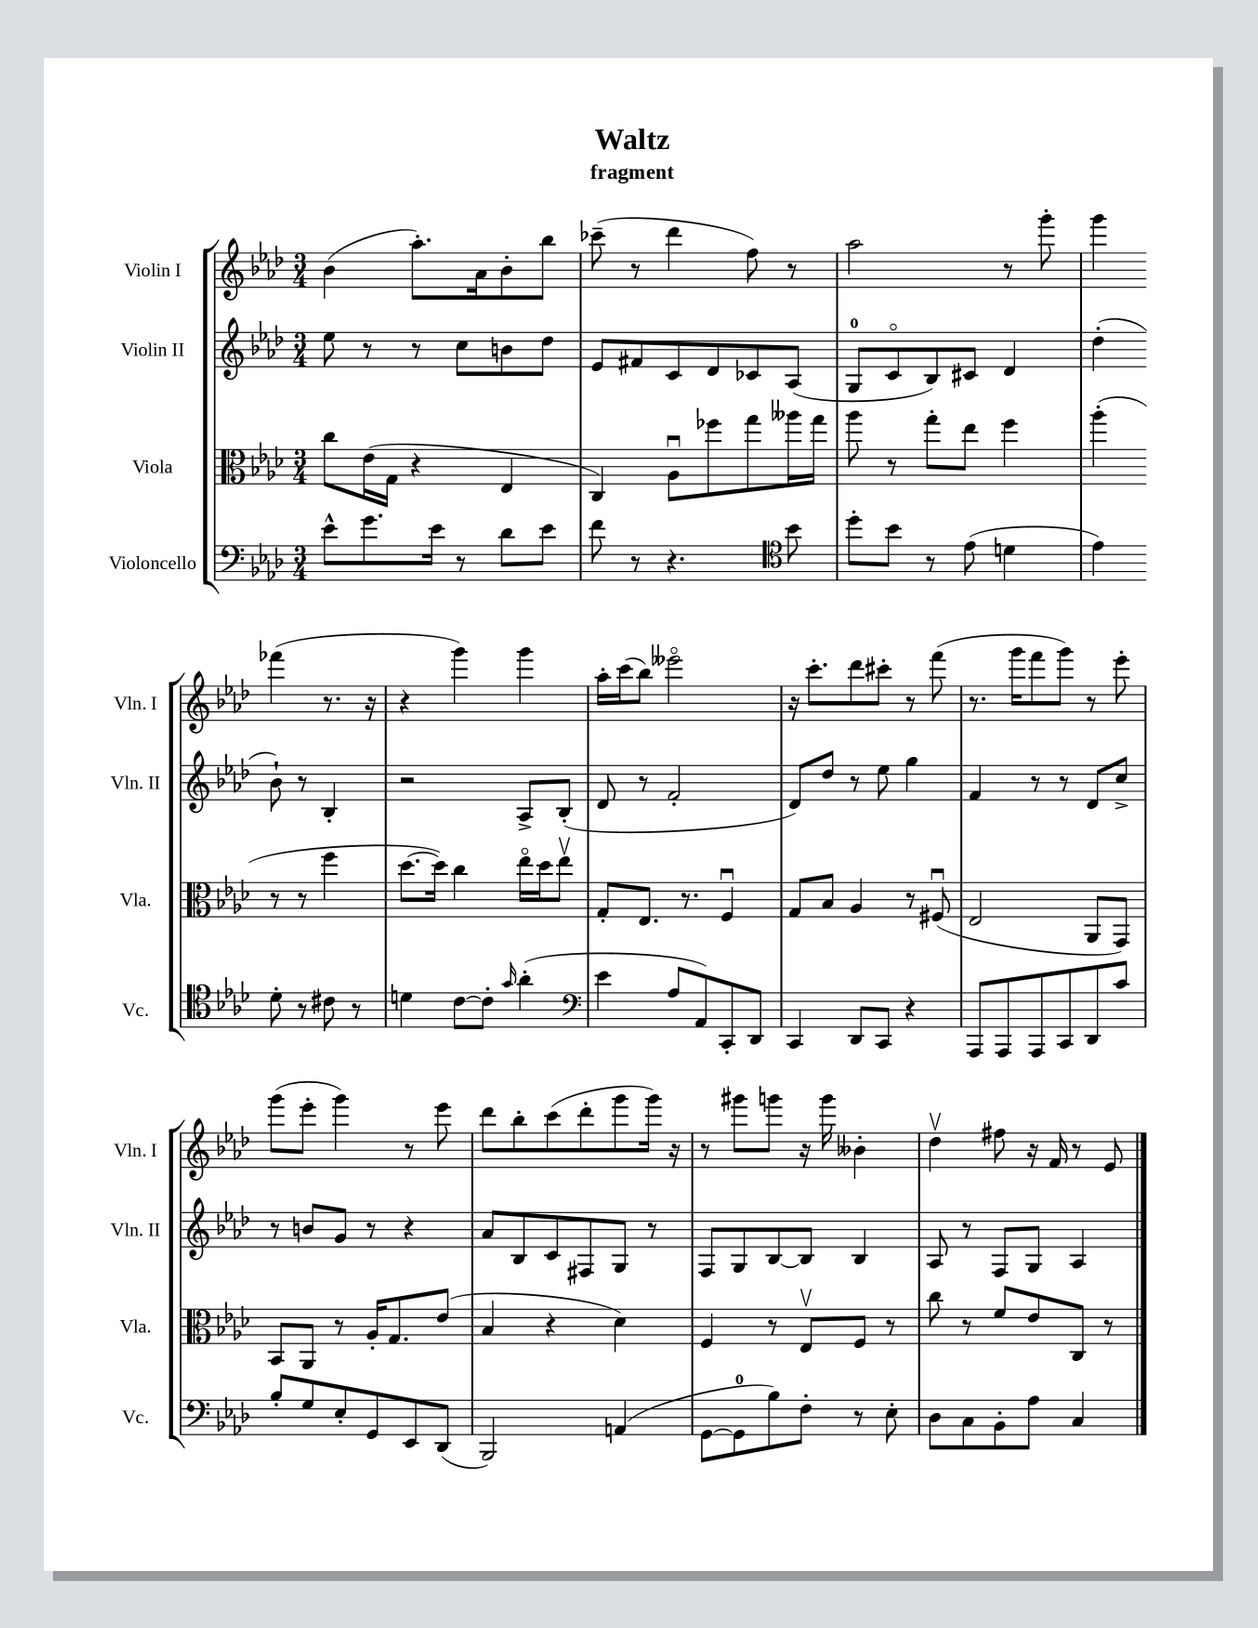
\header { title = "Waltz" subtitle = "fragment" }
<<
\new StaffGroup <<
\new Staff = "s0" \with { instrumentName = "Violin I" shortInstrumentName = "Vln. I" } {
    \clef treble \key aes \major \numericTimeSignature \time 3/4
    \autoBeamOff bes'4( aes''8.[-.) aes'16 bes'8-. bes''8] |
    ces'''8--( r8 des'''4 f''8) r8 |
    aes''2 r8 g'''8-. |
    g'''4 fes'''4( r8. r16 |
    r4 g'''4) g'''4 |
    aes''16[-. c'''16( bes''8]) eeses'''2\flageolet |
    r16 c'''8.[-. des'''8 cis'''8]-. r8 f'''8( |
    r8. g'''16[ f'''8 g'''8]) r8 ees'''8-. |
    g'''8[( ees'''8]-. g'''4) r8 ees'''8 |
    des'''8[ bes''8-. c'''8( des'''8-. g'''8 g'''16]) r16 |
    r8 gis'''8[ g'''8] r16 g'''16 beses'4-. |
    des''4\upbow fis''8 r16 f'16 r8 ees'8 \bar "|." |
}
\new Staff = "s1" \with { instrumentName = "Violin II" shortInstrumentName = "Vln. II" } {
    \clef treble \key aes \major \numericTimeSignature \time 3/4
    \autoBeamOff ees''8 r8 r8 c''8[ b'8 des''8] |
    ees'8[ fis'8 c'8 des'8 ces'8 aes8]( |
    g8[-0 c'8\flageolet bes8) cis'8] des'4 |
    des''4-.( bes'8-!) r8 bes4-. |
    r2 aes8[-> bes8]-.( |
    des'8 r8 f'2-. |
    des'8[) des''8] r8 ees''8 g''4 |
    f'4 r8 r8 des'8[ c''8]-> |
    r8 b'8[ g'8] r8 r4 |
    aes'8[ bes8 c'8 fis8 g8] r8 |
    f8[ g8 bes8~ bes8] bes4 |
    aes8 r8 f8[ g8] aes4 \bar "|." |
}
\new Staff = "s2" \with { instrumentName = "Viola" shortInstrumentName = "Vla." } {
    \clef alto \key aes \major \numericTimeSignature \time 3/4
    \autoBeamOff c''8[ ees'16( g16] r4 ees4 |
    c4) aes8[\downbow fes''8 g''8 aeses''16 g''16] |
    aes''8 r8 g''8[-. ees''8] f''4 |
    aes''4-.( r8 r8 f''4 |
    des''8.[~ des''16]) c''4 ees''16[\flageolet des''16 ees''8]\upbow |
    g8[-. ees8.] r8. f4\downbow |
    g8[ bes8] aes4 r8 fis8\downbow( |
    ees2 aes,8[ g,8]) |
    bes,8[ aes,8] r8 aes16[-. g8. ees'8]( |
    bes4 r4 des'4) |
    f4 r8 ees8[\upbow f8] r8 |
    c''8 r8 f'8[ ees'8 c8] r8 \bar "|." |
}
\new Staff = "s3" \with { instrumentName = "Violoncello" shortInstrumentName = "Vc." } {
    \clef bass \key aes \major \numericTimeSignature \time 3/4
    \autoBeamOff ees'8[-^ g'8. ees'16] r8 des'8[ ees'8] |
    f'8 r8 r4. \clef tenor bes'8 |
    des''8[-. bes'8] r8 ees'8( d'4 |
    ees'4) des'8-. r8 cis'8 r8 |
    d'4 c'8[~ c'8]-. \grace { g'16 } aes'4-.( |
    \clef bass ees'4 aes8[ aes,8) c,8-. des,8] |
    c,4 des,8[ c,8] r4 |
    aes,,8[ aes,,8 aes,,8 c,8 des,8 c'8] |
    bes8[-. g8 ees8-. g,8 ees,8 des,8]( |
    bes,,2) a,4( |
    g,8[~ g,8-0 bes8) f8]-. r8 ees8-. |
    des8[ c8 bes,8-. aes8] c4 \bar "|." |
}
>>
>>
\layout { \context { \Score \remove "Bar_number_engraver" } }
